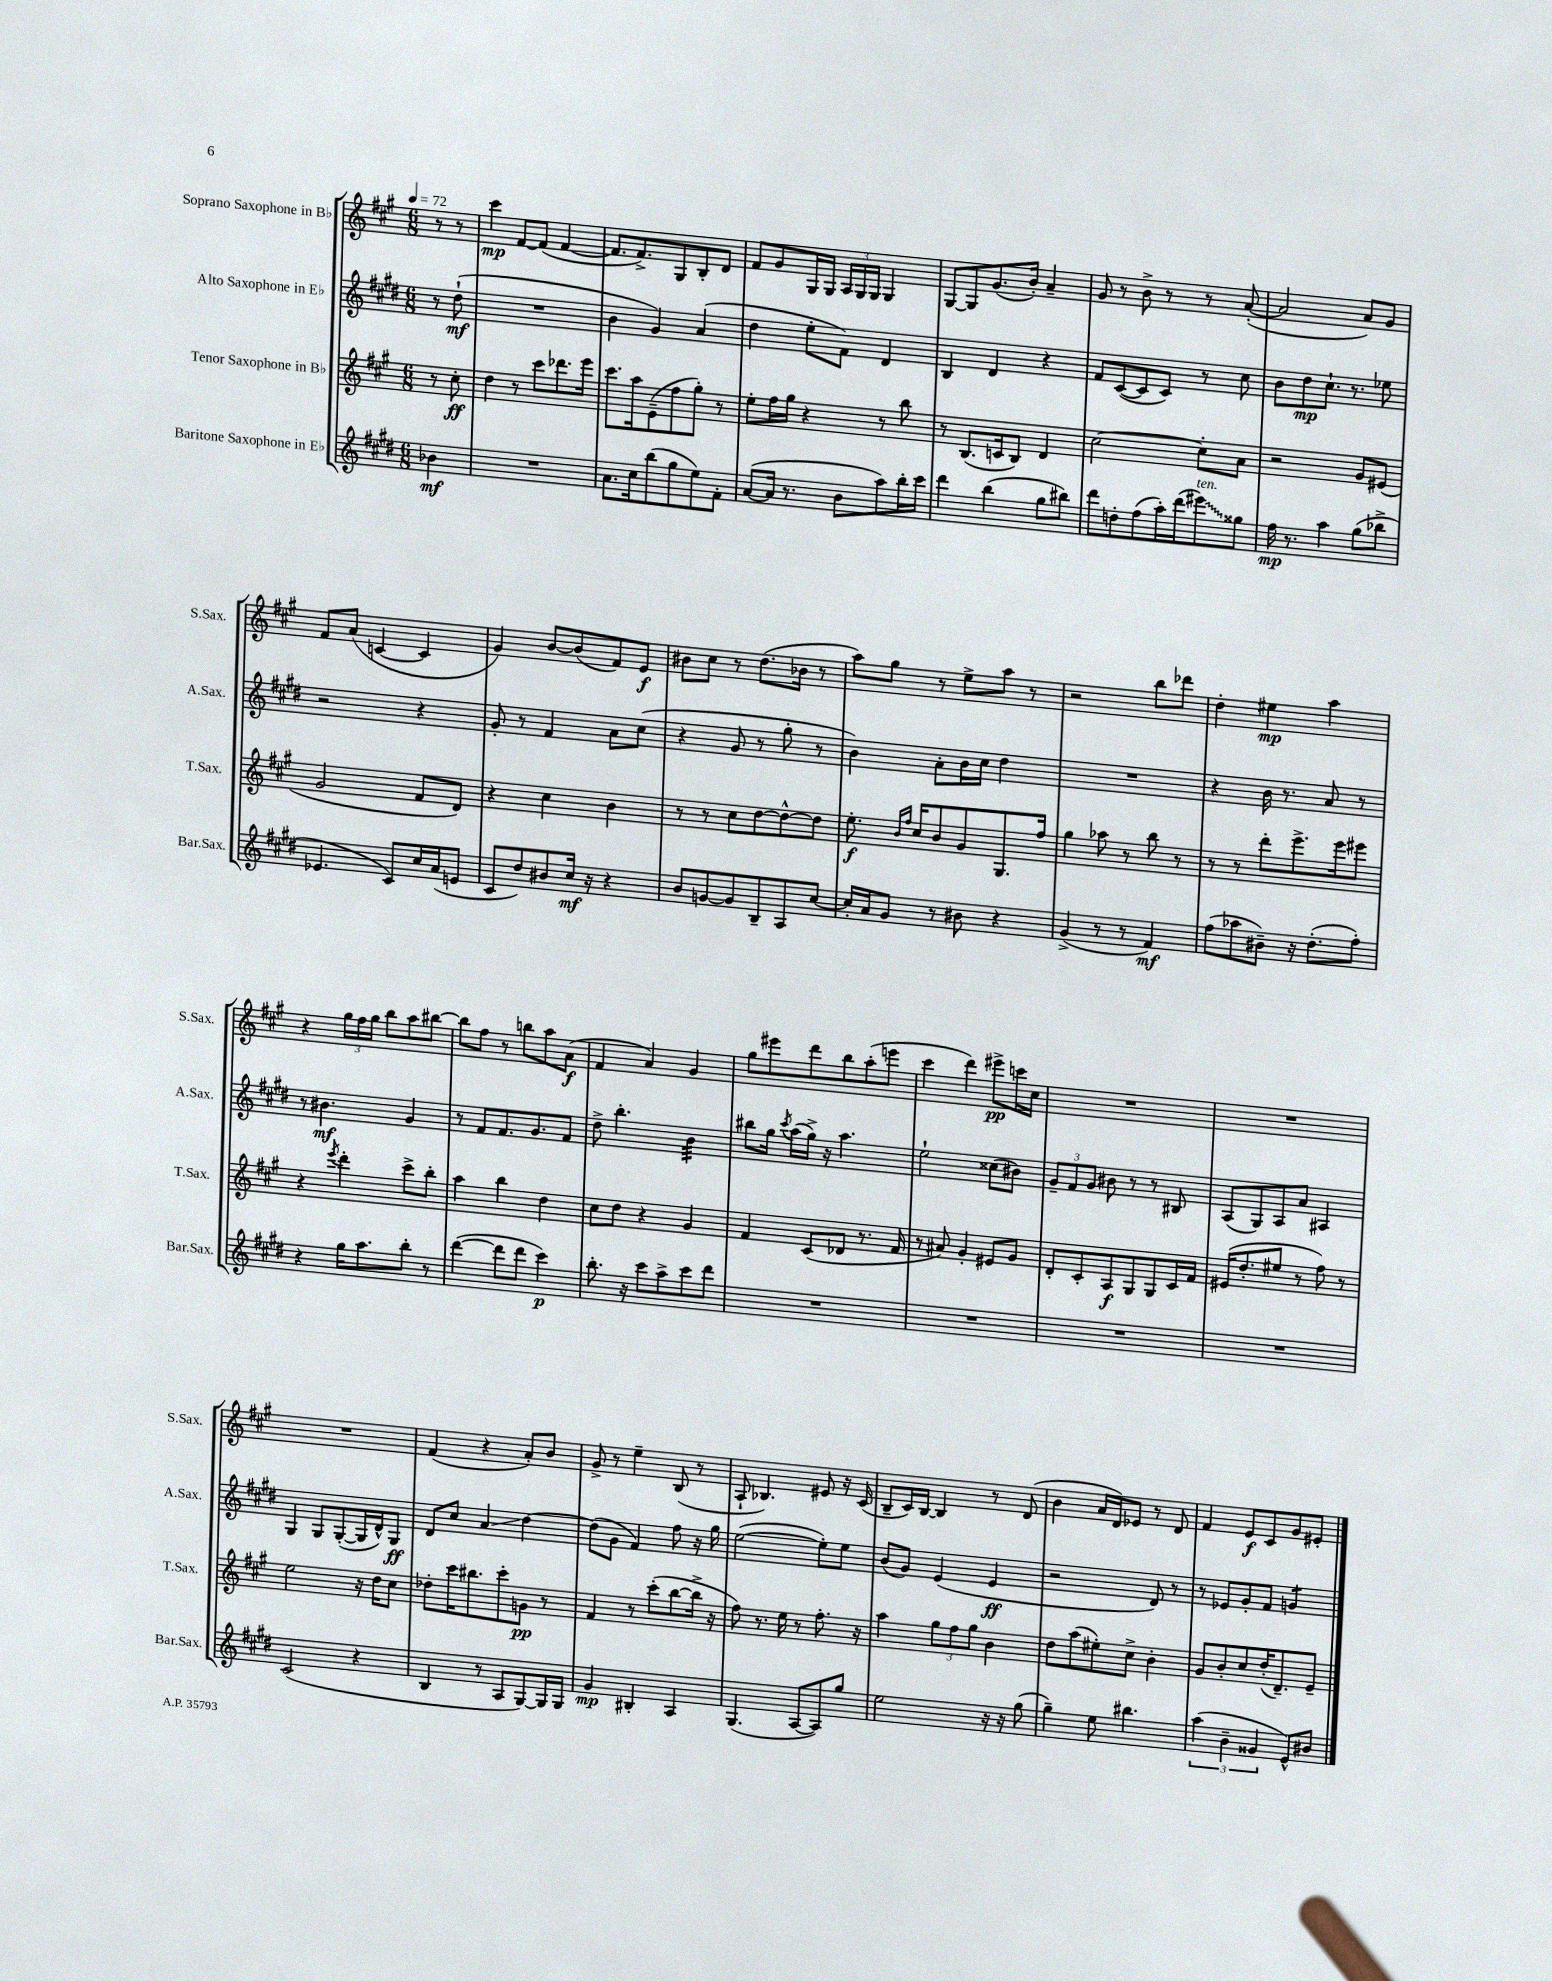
<<
\new StaffGroup <<
\new Staff = "s0" \with { instrumentName = "Soprano Saxophone in Bb" shortInstrumentName = "S.Sax." } {
    \clef treble \key a \major \numericTimeSignature \time 6/8 \partial 4 \tempo 4 = 72
    \autoBeamOff r8 r8 |
    cis'''4\mp fis'8[~ fis'8]( fis'4~ |
    fis'8.[ fis'8.->) gis8 b8-. d'8] |
    fis'8[ gis'8 gis16 gis16] \tuplet 3/2 { a16[ gis16 gis16] } gis4 |
    gis8[~ gis8 gis'8.( b'16]-.) a'4-- |
    gis'8 r8 b'8-> r8 r8 a'8~-.( |
    a'2 a'8[) gis'8] |
    fis'8[ a'8]( c'4~ c'4 |
    gis'4) b'8[~ b'8( fis'8) e'8]\f |
    bis'8[ cis''8] r8 d''8.[( bes'16] r8 |
    a''8[) gis''8] r8 e''8[-> a''8] r8 |
    r2 b''8[ des'''8] |
    d''4-. eis''4\mp a''4 |
    r4 \tuplet 3/2 { gis''16[ fis''16 gis''16] } b''8[ a''8 bis''8]~ |
    bis''8[ fis''8] r8 b''8[ a''8 a'8]\f( |
    fis'4 a'4) gis'4 |
    gis''8[ eis'''8 d'''8 b''8 a''8-.( e'''8] |
    cis'''4 d'''4) eis'''8[->\pp c'''16 cis''16] |
    R2. |
    R2. |
    R2. |
    fis'4( r4 a'8[-.) b'8] |
    gis'8-> r8 e''4-- b8( r8 |
    a8-! bes4.) eis'8 r16 cis'16( |
    b8[-- cis'16) b16]~ b4 r8 d'8( |
    b'4 a'16[ d'16) ees'8] r8 d'8 |
    fis'4 e'8[\f cis'8 gis'8 eis'8]-. \bar "|." |
}
\new Staff = "s1" \with { instrumentName = "Alto Saxophone in Eb" shortInstrumentName = "A.Sax." } {
    \clef treble \key e \major \numericTimeSignature \time 6/8 \partial 4
    \autoBeamOff r8 dis''8-!\mf( |
    R2. |
    b'4 gis'4) a'4( |
    dis''4 e''8[-. fis'8]) dis'4 |
    b4 dis'4 r4 |
    fis'8[ cis'8~( cis'8 cis'8]) r8 cis''8 |
    b'8[ dis''8\mp cis''8.]-! r8. ees''8 |
    r2 r4 |
    gis'8-. r8 fis'4 a'8[ cis''8]( |
    r4 gis'8 r8 gis''8-. r8 |
    b'4) a'8[-. b'16 cis''16] dis''4 |
    R2. |
    r4 b'16 r8. a'8 r8 |
    r8 bis'4.\mf gis'4 |
    r8 fis'8[ fis'8. gis'8. fis'8] |
    dis''8-> b''4.-. b'4:32 |
    bis''8[ gis''16] \acciaccatura { cis'''8 } a''16[( gis''16]->) r16 a''4. |
    e''2-! cisis''8[( bis'8]) |
    \tuplet 3/2 { gis'8[-- fis'8 gis'8] } bis'8 r8 r8 bis8 |
    a8[( gis8) a8 a'8] ais4 |
    gis4 gis8[ gis8~-.( gis16 dis'16-^) gis8]\ff |
    dis'8[ cis''8] a'4\glissando dis''4~ |
    dis''8[( gis'8] fis'4) fis''8 r16 gis''16 |
    e''2~( e''8[-.) e''8] |
    b'8[( gis'8]) e'4( e'4\ff |
    r2 dis'8) r8 |
    r8 ees'8[ gis'8-. fis'8] g'4:8 \bar "|." |
}
\new Staff = "s2" \with { instrumentName = "Tenor Saxophone in Bb" shortInstrumentName = "T.Sax." } {
    \clef treble \key a \major \numericTimeSignature \time 6/8 \partial 4
    \autoBeamOff r8 cis''8-.\ff |
    d''4 r8 cis'''8[ des'''8. e'''16] |
    cis'''8.[ a''16 e'8--( fis''8 gis''8]-.) r8 |
    e''8[-. fis''16 gis''16] r4 r8 b''8 |
    r8 b8.[( c'16 b8]) d'4 |
    cis''2~ cis''8[-. a'8] |
    r2 gis'8[ eis'8]( |
    gis'2 fis'8[ d'8]) |
    r4 cis''4 b'4 |
    r8 r8 cis''8[ d''8~ d''8~-^ d''8] |
    e''8.-.\f \grace { b'16[ fis''16] } cis''16[ b'8 gis'8 gis8. fis''16] |
    gis''4 aes''8 r8 b''8 r8 |
    r8 r8 d'''8[-. e'''8.-> e'''16 eis'''8] |
    r4 \acciaccatura { e'''8 } d'''4-. cis'''8[-> b''8]-. |
    a''4 b''4 d''4 |
    cis''8[ d''8] r4 gis'4 |
    fis'4 cis'8[( des'8] r8. fis'16 |
    r8 ais'8) gis'4-. eis'8[ gis'8] |
    d'8[-. cis'8-. a8\f gis8 gis8 cis'16 fis'16] |
    eis'16[( d''8.-. eis''8] r8 fis''8) r8 |
    e''2 r16 d''16[ cis''8] |
    des''8[-. cis'''16 bis''8. cis'''8-. g'8]\pp r8 |
    fis'4 r8 cis'''8[-.( b''8~ b''16]-> r16 |
    fis''8) r8. e''16 r8 fis''8.-. r16 |
    a''4 \tuplet 3/2 { gis''8[ fis''8 gis''8] } b'4 |
    d''8[ a''8( eis''8-.) cis''8]-> b'4-. |
    gis'8[ b'8-. cis''8 d''16-.( d'8.--) e'8]-- \bar "|." |
}
\new Staff = "s3" \with { instrumentName = "Baritone Saxophone in Eb" shortInstrumentName = "Bar.Sax." } {
    \clef treble \key e \major \numericTimeSignature \time 6/8 \partial 4
    \autoBeamOff bes'4\mf |
    R2. |
    a'8.[ cis''16 b''8( gis''8 e''8) fis'8]-. |
    a'8[~( a'16] r8. b'8[ a''8) b''16-. cis'''16] |
    dis'''4 b''4( gis''8[ bis''8]) |
    dis'''8[ d''8-. fis''8( a''16-.) dis'''16( \once \override Glissando.style = #'zigzag eis'''8\glissando^\markup { \italic "ten." }) gisis''8] |
    fis''16\mp r8. a''4 gis''8[( bes''8]-> |
    ees'4. cis'8[) cis''16 a'16( e'8] |
    cis'8[ dis''8) bis'8 cis''16]\mf r16 r4 |
    b'8[ g'8~ g'8 b8-- a8 cis''8]~ |
    cis''16[-. a'16 gis'8] r8 bis'8 r4 |
    gis'4->( r8 r8 fis'4\mf) |
    fis''8[( aes''8 bis'8]--) r16 dis''8.[-.( fis''8]-.) |
    r4 gis''16[ a''8. b''8]-. r8 |
    dis'''4~( dis'''8[ dis'''8] cis'''4\p) |
    b''8.-. r16 cis'''8[ a''8-> cis'''8 dis'''8] |
    R2. |
    R2. |
    R2. |
    R2. |
    cis'2( r4 |
    b4 r8 a8[ gis8~) gis16 gis16] |
    gis'4\mp bis4-. a4 |
    gis4.( a8[~ a8) gis''8] |
    e''2 r16 r16 gis''8( |
    gis''4--) e''8 bis''4. |
    \tuplet 3/2 { a''4( b'4-- gisis'4 } e'8[-^) bis'8] \bar "|." |
}
>>
>>
\layout { \context { \Score \remove "Bar_number_engraver" } }
